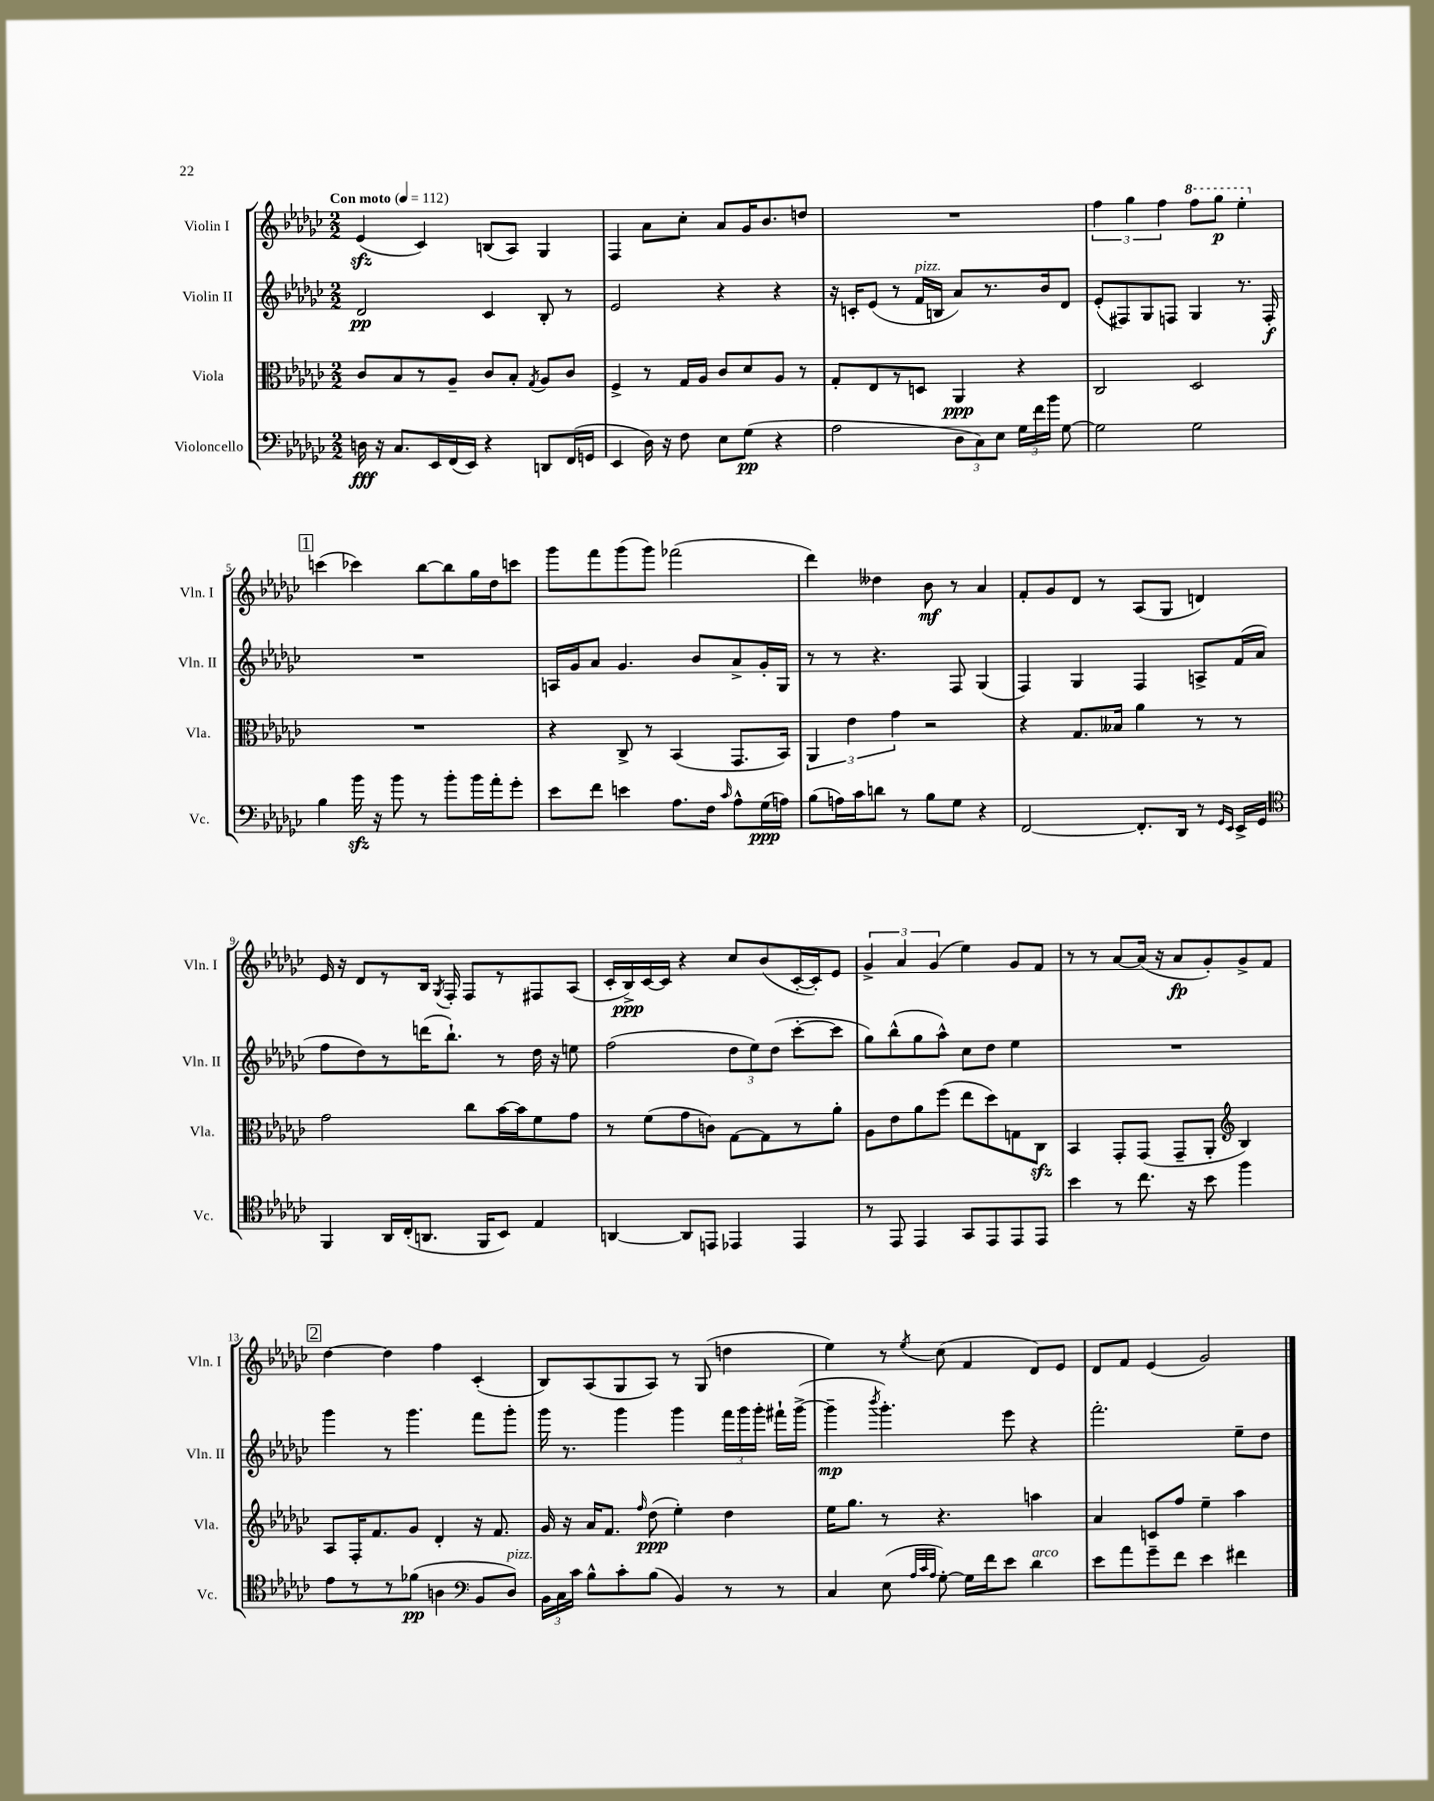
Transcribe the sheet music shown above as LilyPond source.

<<
\new StaffGroup <<
\new Staff = "s0" \with { instrumentName = "Violin I" shortInstrumentName = "Vln. I" } {
    \clef treble \key ges \major \numericTimeSignature \time 2/2 \tempo "Con moto" 4 = 112
    \autoBeamOff ees'4\sfz( ces'4) b8[( aes8]) ges4 |
    f4 aes'8[ ces''8]-. aes'8[ ges'16 bes'8. d''8] |
    R1 |
    \tuplet 3/2 { f''4 ges''4 f''4 } \ottava #1 f'''8[ ges'''8]\p ees'''4-. \ottava #0 |
    \mark \markup { \box "1" } c'''4( ces'''4) bes''8[~ bes''8 ges''16 des''16 c'''8] |
    ges'''8[ f'''8 ges'''8( ges'''8]) fes'''2( |
    des'''4) deses''4 bes'8\mf r8 aes'4 |
    f'8[-. ges'8 des'8] r8 aes8[( ges8] d'4) |
    ees'16 r16 des'8[ r8 bes16] \acciaccatura { ges8 } f16-. f8[ r8 fis8 aes8]( |
    ces'16[-. bes16->\ppp) ces'16~ ces'16] r4 ces''8[ bes'8( ces'16~-. ces'16-.) ees'8] |
    \tuplet 3/2 { ges'4-> aes'4 ges'4( } ees''4) ges'8[ f'8] |
    r8 r8 aes'8[~ aes'16]( r16 aes'8[\fp ges'8-.) ges'8-> f'8] |
    \mark \markup { \box "2" } des''4~ des''4 f''4 ces'4-.( |
    bes8[) aes8( ges8 aes8]) r8 ges8( d''4 |
    ees''4) r8 \acciaccatura { ees''8 } ces''8( f'4 des'8[) ees'8] |
    des'8[ f'8] ees'4( ges'2) \bar "|." |
}
\new Staff = "s1" \with { instrumentName = "Violin II" shortInstrumentName = "Vln. II" } {
    \clef treble \key ges \major \numericTimeSignature \time 2/2
    \autoBeamOff des'2\pp ces'4 bes8-. r8 |
    ees'2 r4 r4 |
    r16 c'16[-. ees'8]( r8 f'16[^\markup { \italic "pizz." } b16] aes'8[) r8. bes'16 des'8] |
    ees'8[-.( fis8) ges8 f8] ges4 r8. f16-.\f |
    \mark \markup { \box "1" } R1 |
    a16[ ges'16 aes'8] ges'4. bes'8[ aes'8-> ges'16-. ges16] |
    r8 r8 r4. f8 ges4( |
    f4) ges4 f4 a8[-> f'16( aes'16] |
    f''8[ des''8) r8 d'''16( bes''8.]-!) r8 des''16 r16 e''8 |
    f''2( \tuplet 3/2 { des''8[ ees''8) des''8]( } ces'''8[~-. ces'''8] |
    ges''8[) bes''8-^( ges''8 aes''8]-^) ces''8[ des''8] ees''4 |
    R1 |
    \mark \markup { \box "2" } ges'''4 r8 ges'''4. f'''8[ ges'''8]-. |
    ges'''16 r8. ges'''4 ges'''4 \tuplet 3/2 { f'''16[ ges'''16 ges'''16]-. } fis'''16[-! ges'''16]~->( |
    ges'''4--\mp \acciaccatura { bes'''8 } ges'''4.-.) ees'''8 r4 |
    f'''2.-. ees''8[-- des''8] \bar "|." |
}
\new Staff = "s2" \with { instrumentName = "Viola" shortInstrumentName = "Vla." } {
    \clef alto \key ges \major \numericTimeSignature \time 2/2
    \autoBeamOff ces'8[ bes8 r8 aes8]-- ces'8[ bes8]-. \acciaccatura { ges8 } aes8[ ces'8] |
    f4-> r8 ges16[ aes16] ces'8[ des'8 aes8] r8 |
    ges8[-. ees8 r8 d8] aes,4\ppp r4 |
    ces2 des2 |
    \mark \markup { \box "1" } R1 |
    r4 ces8-> r8 bes,4( ges,8.[ bes,16]) |
    \tuplet 3/2 { aes,4 ees'4 ges'4 } r2 |
    r4 ges8.[ beses16] aes'4 r8 r8 |
    ges'2 ces''8[ bes'16~ bes'16 f'8 ges'8] |
    r8 f'8[( ges'8 c'8]) ges8[~ ges8 r8 aes'8]-. |
    aes8[ ees'8 aes'8 f''8]( ees''8[ des''8) g8 ces8]\sfz |
    bes,4 ges,8[-. ges,8]( ges,8[-- aes,8]-. \clef treble bes4) |
    \mark \markup { \box "2" } aes8[ f16-. f'8. ges'8] des'4-. r16 f'8. |
    ges'16 r16 aes'16[ f'8.] \grace { f''16 } des''8\ppp( ees''4-.) des''4 |
    ees''16[ ges''8.] r8 r4. a''4 |
    aes'4 c'8[ f''8] ees''4-- aes''4 \bar "|." |
}
\new Staff = "s3" \with { instrumentName = "Violoncello" shortInstrumentName = "Vc." } {
    \clef bass \key ges \major \numericTimeSignature \time 2/2
    \autoBeamOff d16\fff r16 ces8.[ ees,16 f,16( ees,16]) r4 d,8[ f,16( g,16] |
    ees,4 des16) r16 f8 ees8[ ges8]\pp( r4 |
    aes2 \tuplet 3/2 { des8[ ces8) ees8] } \tuplet 3/2 { ges16[ f'16 bes'16] } ges8~ |
    ges2 ges2 |
    \mark \markup { \box "1" } bes4 bes'16\sfz r16 bes'8 r8 bes'8[-. bes'16 aes'16-. ges'8]-. |
    ees'8[ f'8] e'4 aes8.[ f16] \grace { ces'16 } aes8[-^ ges16\ppp( a16]) |
    bes8[( a16) ces'16 d'8] r8 bes8[ ges8] r4 |
    f,2~ f,8.[-. des,16] r8 \grace { ges,16[ ees,16] } ees,16[-> ges,16] |
    \clef tenor f,4 aes,16[ ces16-.( a,8.] f,16[ bes,8]) ees4 |
    a,4~ a,8[ e,8] ees,4 ees,4 |
    r8 ees,8 ees,4 ges,8[ ees,8 ees,8 ees,8] |
    bes'4 r8 ces''8. r16 bes'8 f''4 |
    \mark \markup { \box "2" } ees'8[ r8 r8 fes'8]\pp( a4 \clef bass bes,8[ des8]^\markup { \italic "pizz." }) |
    \tuplet 3/2 { bes,16[ ces16 ces'16] } bes8[-^ ces'8-. bes8]( bes,4) r8 r8 |
    ces4 ees8( \grace { aes32[ ces'32 aes32] } ges8~-.) ges16[ f'16 ees'8] des'4^\markup { \italic "arco" } |
    ees'8[ aes'8 ges'8-- f'8] ees'4 fis'4 \bar "|." |
}
>>
>>
